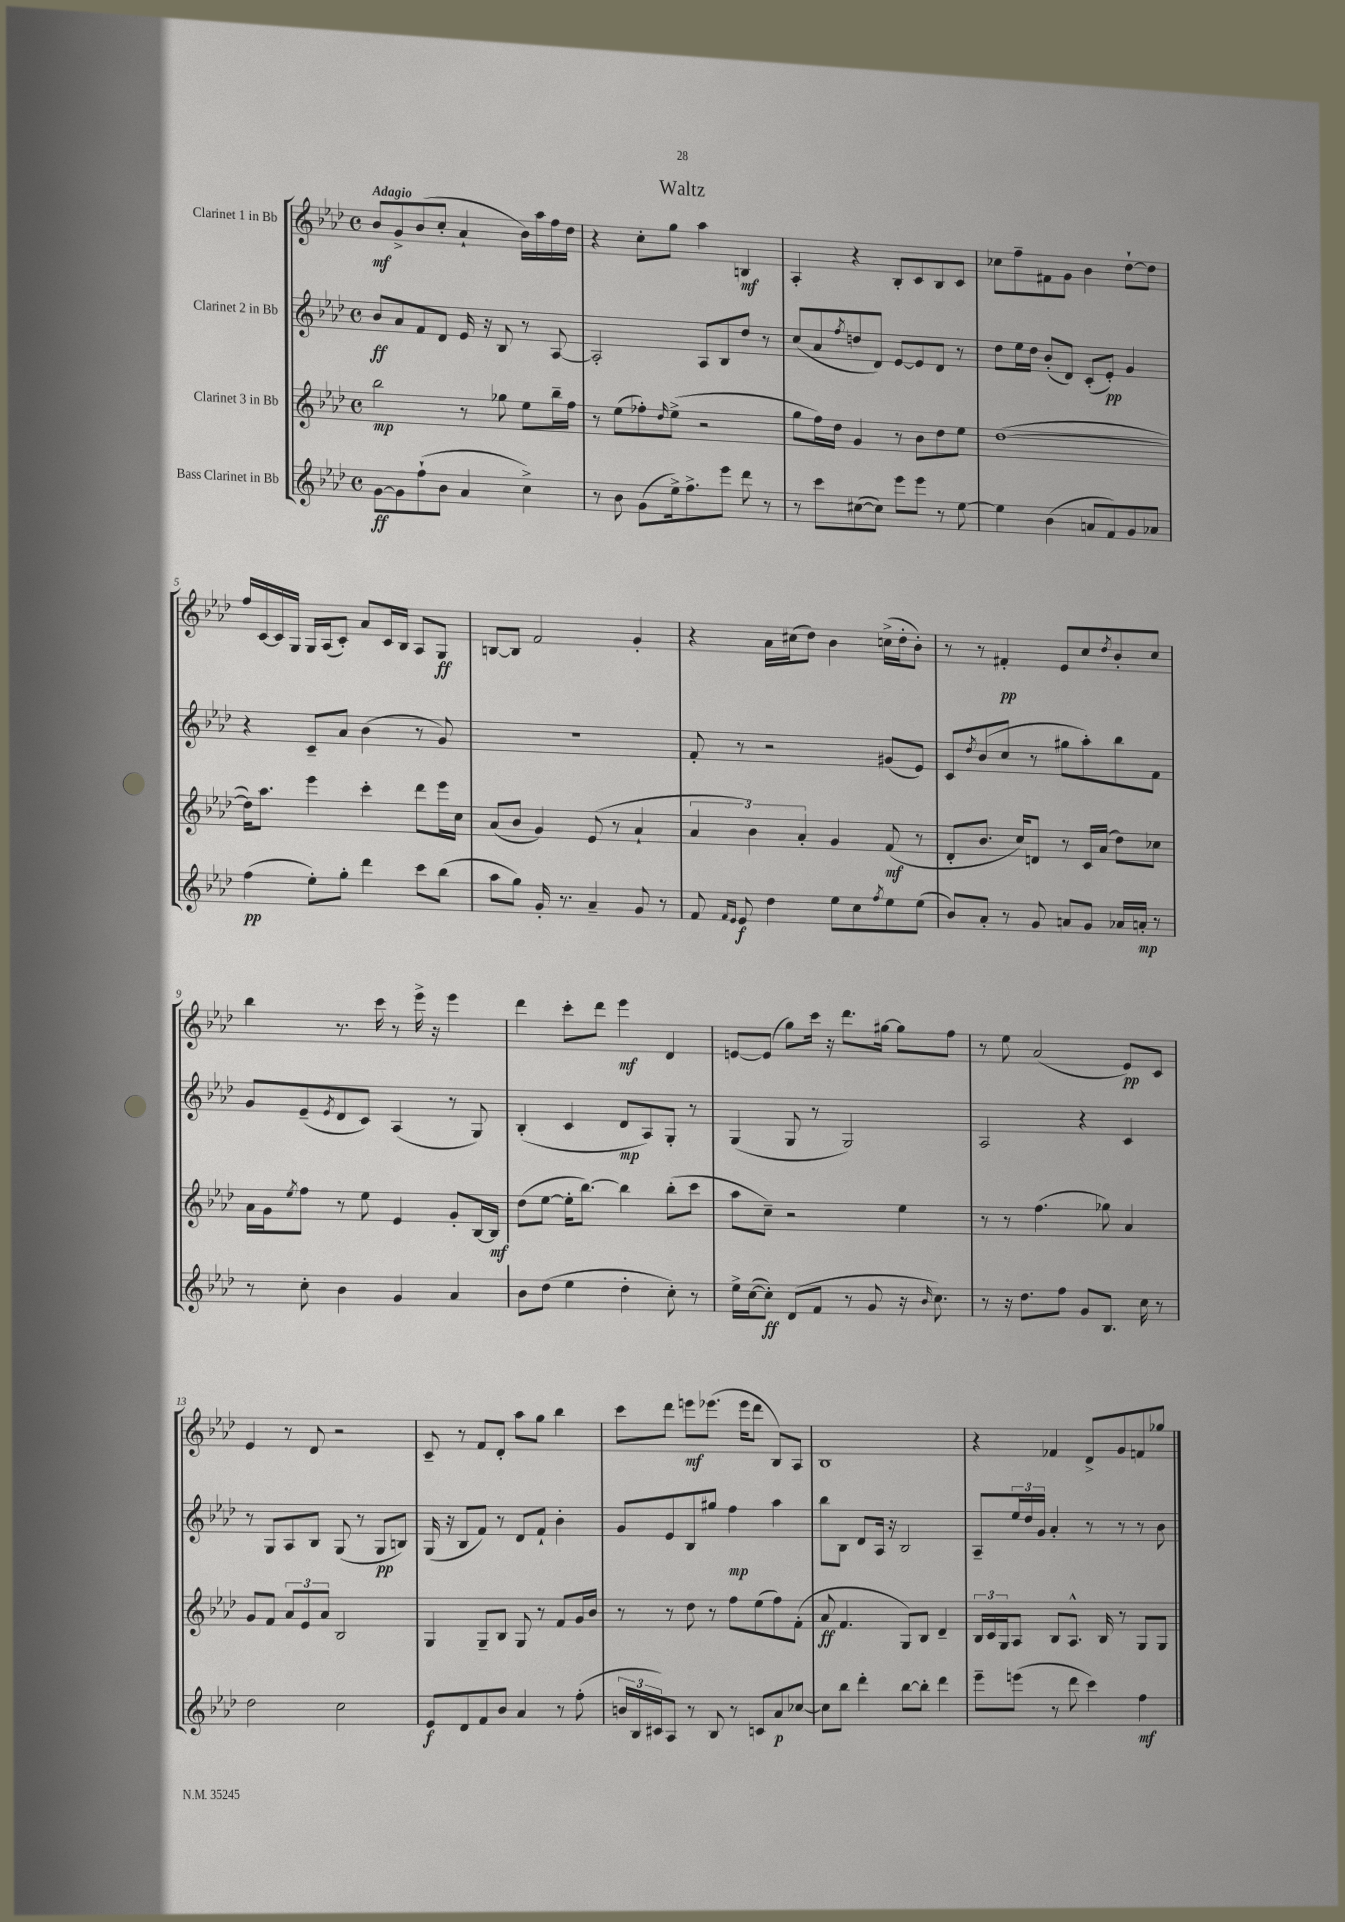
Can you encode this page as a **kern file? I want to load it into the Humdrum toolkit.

**kern	**dynam	**kern	**dynam	**kern	**dynam	**kern	**dynam
*part4	*part4	*part3	*part3	*part2	*part2	*part1	*part1
*staff4	*staff4	*staff3	*staff3	*staff2	*staff2	*staff1	*staff1
*I"Bass Clarinet in Bb	*	*I"Clarinet 3 in Bb	*	*I"Clarinet 2 in Bb	*	*I"Clarinet 1 in Bb	*
*clefG2	*	*clefG2	*	*clefG2	*	*clefG2	*
*k[b-e-a-d-]	*	*k[b-e-a-d-]	*	*k[b-e-a-d-]	*	*k[b-e-a-d-]	*
*M4/4	*	*M4/4	*	*M4/4	*	*M4/4	*
*met(c)	*	*met(c)	*	*met(c)	*	*met(c)	*
=1	=1	=1	=1	=1	=1	=1	=1
!	!	!	!	!	!	!LO:TX:a:B:t=Adagio	!
[8g\L	ff	2bb-\	mp	8b-/L	ff	8b-/L	mf
8g\]	.	.	.	8a-/	.	8g^/	.
(8ff`\	.	.	.	8f/	.	(8b-/	.
8b-\J	.	.	.	8d-/J	.	8cc'/J	.
4a-/	.	8r	.	16e-/	.	4a-`/	.
.	.	.	.	16r	.	.	.
.	.	8gg-X\	.	8B-/	.	.	.
4cc^\)	.	8ee-\L	.	8r	.	16b-\LL)	.
.	.	.	.	.	.	16aa-\	.
.	.	16bb-~\L	.	[8A-/	.	16ff\	.
.	.	16ff\JJ	.	.	.	16dd-\JJ	.
=2	=2	=2	=2	=2	=2	=2	=2
8r	.	8r	.	2A-'/]	.	4r	.
8b-\	.	(8ee-\L	.	.	.	.	.
(8g\L	.	8ff-X'\)	.	.	.	8cc'\L	.
.	.	16qqdd-/	.	.	.	.	.
16ee-^\k)	.	(8ee-^\J	.	.	.	8gg\J	.
8.ff^\	.	.	.	.	.	.	.
.	.	2r	.	8A-/L	.	4aa-\	.
8eee-\J	.	.	.	8B-/	.	.	.
8ddd-\	.	.	.	8dd-/J	.	4Bn/	mf
8r	.	.	.	8r	.	.	.
=3	=3	=3	=3	=3	=3	=3	=3
8r	.	8gg\L	.	(8cc/L	.	4A-'/	.
8ccc\L	.	16ff\L)	.	8a-/	.	.	.
.	.	16dd-\JJ	.	.	.	.	.
.	.	.	.	8qff/	.	.	.
([8cc#X\	.	4g/	.	8ddn/	.	4r	.
8cc#\J])	.	.	.	8d-/J)	.	.	.
8eee-\L	.	8r	.	[8e-/L	.	8B-'/L	.
8eee-\J	.	8b-\L	.	8e-/]	.	8c/	.
8r	.	8dd-\	.	8d-/J	.	8B-/	.
[8ee-\	.	8ee-\J	.	8r	.	8c/J	.
=4	=4	=4	=4	=4	=4	=4	=4
4ee-\]	.	([1dd-	.	8dd-\L	.	8cc-X\L	.
.	.	.	.	16ee-\L	.	8ff~\	.
.	.	.	.	16dd-\JJ	.	.	.
(4b-\	.	.	.	(8b-'/L	.	8f#X\	.
.	.	.	.	8d-/J)	.	8g\J	.
8an/L	.	.	.	(8c'/L	.	4b-\	.
8f/)	.	.	.	8e-'/J)	pp	.	.
8g/	.	.	.	4g/	.	[8dd-`\L	.
8a-X/J	.	.	.	.	.	8dd-\J]	.
!!LO:LB:g=z
=5	=5	=5	=5	=5	=5	=5	=5
(4ff\	pp	16dd-\KL])	.	4r	.	16ff/LL	.
.	.	8.aa-\J	.	.	.	[16c/	.
.	.	.	.	.	.	16c/]	.
.	.	.	.	.	.	16G/JJ	.
8ee-'\L)	.	4eee-\	.	8c~/L	.	16G/LL	.
.	.	.	.	.	.	(16A-/J	.
8gg'\J	.	.	.	8a-/J	.	8c'/J)	.
4ddd-\	.	4ccc'\	.	(4b-\	.	8a-/L	.
.	.	.	.	.	.	16c/L	.
.	.	.	.	.	.	16B-/JJ	.
8ccc\L	.	8ddd-\L	.	8r	.	8A-/L	.
(8bb-\J	.	16eee-\L	.	8g/)	.	8G/J	ff
.	.	16cc\JJ	.	.	.	.	.
=6	=6	=6	=6	=6	=6	=6	=6
8aa-\L	.	(8a-/L	.	1r	.	[8Bn/L	.
8gg\J)	.	8b-/J	.	.	.	8B/J]	.
16g'/	.	4g/)	.	.	.	2f/	.
8.r	.	.	.	.	.	.	.
4a-~/	.	(8e-/	.	.	.	.	.
.	.	8r	.	.	.	.	.
8g/	.	4a-`/	.	.	.	4g'/	.
8r	.	.	.	.	.	.	.
=7	=7	=7	=7	=7	=7	=7	=7
8f/	.	6a-/	.	8f'/	.	4r	.
16qqf/LL	.	.	.	.	.	.	.
16qqe-/JJ	.	.	.	.	.	.	.
8e-/	f	.	.	8r	.	.	.
.	.	6b-\)	.	.	.	.	.
4dd-\	.	.	.	2r	.	16a-\LL	.
.	.	.	.	.	.	(16cc#X\J	.
.	.	6a-'/	.	.	.	.	.
.	.	.	.	.	.	8dd-\J)	.
8ee-\L	.	4g/	.	.	.	4b-\	.
8cc\	.	.	.	.	.	.	.
8qff/	.	.	.	.	.	.	.
8ee-\	.	(8f/	mf	(8g#X/L	.	(16ccn^\LL	.
.	.	.	.	.	.	16dd-'\J	.
(8ee-\J	.	8r	.	8e-/J)	.	8b-'\J)	.
=8	=8	=8	=8	=8	=8	=8	=8
8b-/L)	.	8d-'/L	.	8c/L	.	8r	.
.	.	.	.	8qdd-/	.	.	.
8a-'/J	.	8.b-/J	.	(8b-/	.	8r	.
8r	.	.	.	8cc/J	.	4f#X'/	pp
.	.	16cc/KL)	.	.	.	.	.
8g/	.	8dn/J	.	8r	.	.	.
8an/L	.	8r	.	8gg#X\L	.	8e-/L	.
8g/J	.	16c/LL	.	8aa-'\)	.	8cc/	.
.	.	(16a-/JJ	.	.	.	.	.
.	.	.	.	.	.	8qdd-/	.
16a-X/LL	.	8dd-\L)	.	8bb-\	.	8b-'/	.
16an'/JJ	mp	.	.	.	.	.	.
8r	.	8cc-X\J	.	8f\J	.	8cc/J	.
!!LO:LB:g=z
=9	=9	=9	=9	=9	=9	=9	=9
8r	.	16a-\LL	.	8g/L	.	4bb-\	.
.	.	16g\J	.	.	.	.	.
.	.	8qee-/	.	.	.	.	.
8cc'\	.	8ff\J	.	(8e-~/	.	.	.
.	.	.	.	8qe-/	.	.	.
4b-\	.	8r	.	8d-/	.	8.r	.
.	.	8ee-\	.	8c/J)	.	.	.
.	.	.	.	.	.	16ccc\	.
4g/	.	4e-/	.	(4A-/	.	8r	.
.	.	.	.	.	.	16eee-^\	.
.	.	.	.	.	.	16r	.
4a-/	.	8g'/L	.	8r	.	4eee-\	.
.	.	[16B-/L	.	8G/)	.	.	.
.	.	16B-/JJ]	mf	.	.	.	.
=10	=10	=10	=10	=10	=10	=10	=10
8b-\L	.	(8dd-\L	.	(4B-'/	.	4ddd-\	.
(8dd-\J	.	[8ee-\J	.	.	.	.	.
4ee-\	.	16ee-'\KL]	.	4c/	.	8ccc'\L	.
.	.	[8.bb-\J)	.	.	.	.	.
.	.	.	.	.	.	8ddd-\J	.
4dd-'\	.	4bb-\]	.	8d-/L	mp	4eee-\	mf
.	.	.	.	8A-/)	.	.	.
8cc'\)	.	(8bb-'\L	.	8G'/J	.	4d-/	.
8r	.	8ccc\J	.	8r	.	.	.
=11	=11	=11	=11	=11	=11	=11	=11
16ee-^\LL	.	8aa-\L	.	(4G/	.	[8en/L	.
([16cc\J	.	.	.	.	.	.	.
8cc'\J])	ff	8cc~\J)	.	.	.	(8e/J]	.
(8d-/L	.	2r	.	8G/	.	8gg\L)	.
8f/J	.	.	.	8r	.	16ccc\Jk	.
.	.	.	.	.	.	16r	.
8r	.	.	.	2G/)	.	8.ddd-\L	.
8g/	.	.	.	.	.	.	.
.	.	.	.	.	.	[16gg#X\Jk	.
16r	.	4ee-\	.	.	.	8gg#\L]	.
16qqb-/	.	.	.	.	.	.	.
8.cc\)	.	.	.	.	.	.	.
.	.	.	.	.	.	8ff\J	.
=12	=12	=12	=12	=12	=12	=12	=12
8r	.	8r	.	2A-/	.	8r	.
16r	.	8r	.	.	.	8ee-\	.
8.dd-\L	.	.	.	.	.	.	.
.	.	(4.ff\	.	.	.	(2a-/	.
8ff\J	.	.	.	.	.	.	.
8g/L	.	.	.	4r	.	.	.
8.B-/J	.	8gg-X\)	.	.	.	.	.
.	.	4a-/	.	4c/	.	8e-/L)	pp
16cc\	.	.	.	.	.	.	.
8r	.	.	.	.	.	8c/J	.
!!LO:LB:g=z
=13	=13	=13	=13	=13	=13	=13	=13
2dd-\	.	8g/L	.	8r	.	4e-/	.
.	.	8f/J	.	8G/L	.	.	.
.	.	12a-/L	.	8A-/	.	8r	.
.	.	12e-/	.	.	.	.	.
.	.	.	.	8B-/J	.	8d-/	.
.	.	12a-/J	.	.	.	.	.
2cc\	.	2B-/	.	(8G/	.	2r	.
.	.	.	.	8r	.	.	.
.	.	.	.	8G/L	pp	.	.
.	.	.	.	8Bn/J)	.	.	.
=14	=14	=14	=14	=14	=14	=14	=14
8e-/L	f	4G/	.	(16G/	.	8c~/	.
.	.	.	.	16r	.	.	.
8d-/	.	.	.	8B-/L	.	8r	.
8f/	.	8G~/L	.	8f/J)	.	8f/L	.
8b-/J	.	8B-/J	.	8r	.	8d-'/J	.
4a-/	.	8G/	.	8d-/L	.	8aa-\L	.
.	.	8r	.	8f`/J	.	8gg\J	.
8r	.	8f/L	.	4b-'\	.	4bb-\	.
(8ff'\	.	16g/L	.	.	.	.	.
.	.	16b-/JJ	.	.	.	.	.
=15	=15	=15	=15	=15	=15	=15	=15
24bn/LL	.	8r	.	8g/L	.	8ccc\L	.
24B-/	.	.	.	.	.	.	.
24c#X/J)	.	.	.	.	.	.	.
8A-/J	.	8r	.	8e-/	.	8ddd-\J	.
8r	.	8dd-\	.	8B-/	.	8eeen\L	mf
8B-/	.	8r	.	8gg#X/J	.	(8.eee-X\J	.
8r	.	8ff\L	.	4ff\	mp	.	.
.	.	.	.	.	.	16eee-\KL	.
8cn/L	.	(8ee-\	.	.	.	8ddd-\J	.
8a-/	p	8ff\)	.	4aa-\	.	8B-/L)	.
[8cc-X/J	.	(8f'\J	.	.	.	8A-/J	.
=16	=16	=16	=16	=16	=16	=16	=16
8cc-\L]	.	8a-/	ff	8bb-\L	.	1B-	.
8bb-\J	.	4.f/	.	8B-\J	.	.	.
4ddd-'\	.	.	.	8d-/L	.	.	.
.	.	.	.	16A-/Jk	.	.	.
.	.	.	.	16r	.	.	.
[8bb-\L	.	8G/L)	.	2B-/	.	.	.
8bb-'\J]	.	8B-/J	.	.	.	.	.
4ddd-\	.	4d-~/	.	.	.	.	.
=17	=17	=17	=17	=17	=17	=17	=17
8eee-~\L	.	24B-/LL	.	8A-~/L	.	4r	.
.	.	24c/	.	.	.	.	.
.	.	24G/J	.	.	.	.	.
(8eeen\J	.	8A-/J	.	24ee-/L	.	.	.
.	.	.	.	24dd-/	.	.	.
.	.	.	.	24g/JJ	.	.	.
8r	.	8B-/L	.	4a-'/	.	4f-X/	.
8ddd-\	.	8.A-^^/J	.	.	.	.	.
4ccc\)	.	.	.	8r	.	8d-^/L	.
.	.	16B-/	.	.	.	.	.
.	.	8r	.	8r	.	8g/	.
4ff\	mf	8G/L	.	8r	.	8fn/	.
.	.	8G/J	.	8b-\	.	8gg-X/J	.
==	==	==	==	==	==	==	==
*-	*-	*-	*-	*-	*-	*-	*-
